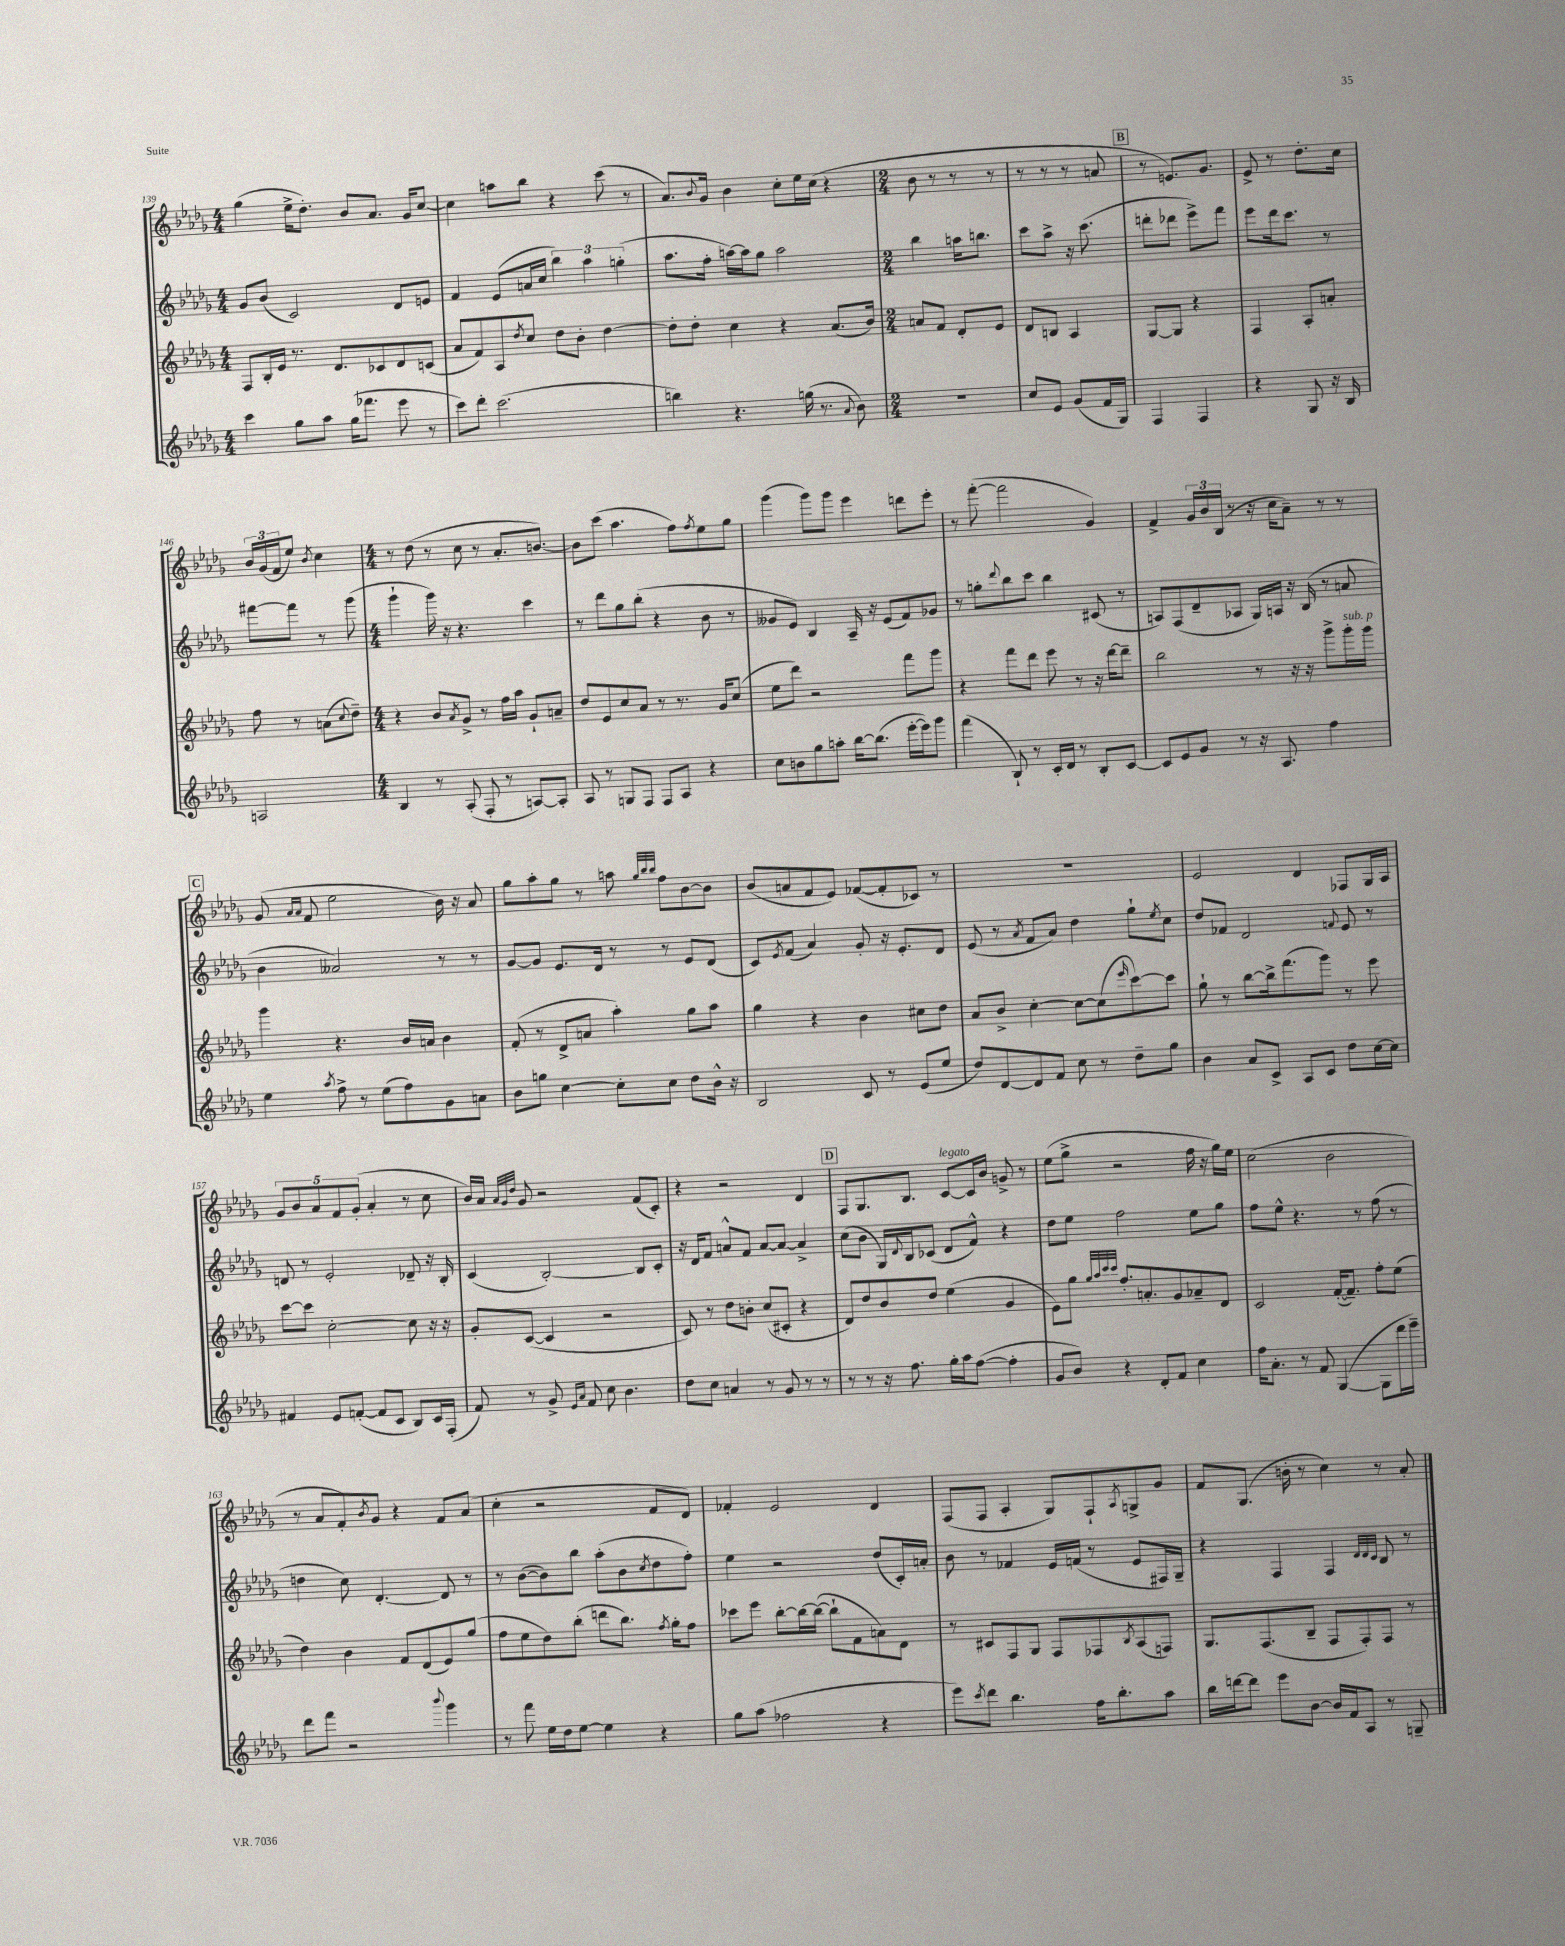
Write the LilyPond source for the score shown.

<<
\new StaffGroup <<
\new Staff = "s0" {
    \clef treble \key des \major \numericTimeSignature \time 4/4
    ges''4( ees''16-> des''8.-.) bes'8 aes'8. ges'16 c''8~ |
    c''4 a''8 bes''8 r4 c'''8( r8 |
    aes'8.) \appoggiatura { bes'8 } ges'16 bes'4 c''8-. ees''16 c''16( r4 |
    \numericTimeSignature \time 2/4 bes'8 r8 r8 r8 |
    r8 r8 r8 a'8 |
    \mark \markup { \box "B" } r8 e'8.) ges'8. |
    ees'8-> r8 des''8.-. c''16 |
    \tuplet 3/2 { bes'16 ges'16( f'16 } ees''8) \acciaccatura { bes'8 } c''4 |
    \numericTimeSignature \time 4/4 r8 des''8( r8 c''8 r8 aes'8.-. b'8.~) |
    b'8 c'''8( aes''4. f''8) \acciaccatura { f''8 } ees''8 ges''8 |
    ges'''4( ges'''8) ges'''8 ees'''4 d'''8 ees'''8-. |
    r8 f'''8~-.( f'''2 ges'4) |
    f'4-> \tuplet 3/2 { ges'16 bes'16 bes16( } r8 r16 c''16 aes'8--) r8 r8 |
    \mark \markup { \box "C" } ges'8( \grace { aes'16 aes'16 } f'8 ees''2 bes'16) r16 aes'8 |
    ges''8 aes''8-. ges''8 r8 a''8 \grace { ges''32 bes''32 bes''32 } f''8 bes'8~ bes'8 |
    bes'8( a'8 f'8 ees'8) fes'8~( fes'8-. ces'8) r8 |
    R1 |
    ees'2 des'4 fes8 ges16 aes16 |
    \tuplet 5/4 { ges'8 bes'8 aes'8 f'8 ges'8-.( } aes'4-. r8 c''8 |
    bes'16) aes'16 \grace { aes'32 ges'32 des''32 } ges'8 r2 f'8( c'8-.) |
    r4 r2 des'4 |
    \mark \markup { \box "D" } f8 ges8. bes8. c'8~^\markup { \italic "legato" } c'16 bes'16 g'8-> r8 |
    ees''8( ges''8-> r2 f''16 r16 ges''16) ees''16 |
    c''2( bes'2 |
    r8 aes'8 f'8-.) \acciaccatura { bes'8 } ges'8 r4 f'8 aes'8( |
    c''4-. r2 f'8 des'8) |
    fes'4-. ees'2 des'4 |
    f8( f8 aes4-. ges8) f8-! \acciaccatura { aes8 } g8-> ges'8 |
    f'8 ges8.( b'16-. r8 c''4) r8 aes'8-. \bar "|." |
}
\new Staff = "s1" {
    \clef treble \key des \major \numericTimeSignature \time 4/4
    ges'8 bes'8( c'2) des'8 e'8 |
    f'4 ees'8( a'16 c''16 \tuplet 3/2 { bes''4) aes''4 g''4-.( } |
    aes''8. f''16-. a''16~) a''16 ges''8 a''2 |
    \numericTimeSignature \time 2/4 bes''4 a''16 b''8. |
    c'''8 aes''8-> r16 c'''8.( |
    \mark \markup { \box "B" } d'''8-. des'''8 ees'''8->) f'''8 |
    ees'''8 des'''16 c'''8. r8 |
    fis'''8~ fis'''8 r8 ges'''8( |
    \numericTimeSignature \time 4/4 ges'''4-! ges'''16) r16 r4. c'''4 |
    r8 des'''8 ges''8 bes''8-.( r4 bes'8 r8 |
    geses'8 ees'8) bes4 aes16-- r16 ees'8( f'8) ges'8 |
    r8 g''8-. \appoggiatura { des'''8 } bes''8 c'''8 bes''4 cis'8( r8 |
    a8) f8( des'8-- aes8 ges16) a16 r16 bes16( r8 a'8 |
    \mark \markup { \box "C" } bes'4 aeses'2) r8 r8 |
    ges'8~ ges'8 ees'8. des'16 r8 r8 ees'8 des'8( |
    c'8) \acciaccatura { ees'8 } f'8( aes'4) ges'8-. r16 ees'8.-. des'8 |
    ees'8( r8 \acciaccatura { aes'8 } f'8 aes'8) des''4 ges''8-! \acciaccatura { ees''8 } c''8 |
    des''8 fes'8 des'2 \appoggiatura { f'8 } ees'8 r8 |
    d'8 r8 ees'2-. des'8-- r16 bes16-. |
    c'4( bes2~-.) bes8 c'8-. |
    r16 des'16 f'8 a'8-^ f'8 a'8~ a'8~ a'4-> |
    \mark \markup { \box "D" } c''8( bes'8 ges16) \appoggiatura { des'8 } bes16 ces'8( des'8 f'8-^) r4 |
    des''8 ees''8 f''2 ees''8 ges''8 |
    f''8 ees''8-^ r4. r8 f''8( r8 |
    d''4 c''8) des'4.~-. des'8 r8 |
    r8 bes'8~( bes'8) bes''8 aes''8-.( bes'8 \acciaccatura { c''8 } des''8 f''8-.) |
    ees''4 r2 des''8( c'16-.) a'16-. |
    bes'8 r8 fes'4 ees'16 f'16( r8 ees'8 fis16) ges16-- |
    r4 f4 f4 \grace { des'32 des'32 c'32 } bes8 r8 \bar "|." |
}
\new Staff = "s2" {
    \clef treble \key des \major \numericTimeSignature \time 4/4
    f8 bes16-. ees'16 r8. des'8. ces'8 des'8 c'8( |
    aes'8 f'8) aes8 \acciaccatura { des''8 } c''8 des''8 bes'8-. des''4~ |
    des''8-. des''8-. c''4 r4 aes'8.( bes'16) |
    \numericTimeSignature \time 2/4 a'8 f'8 des'8-. ees'8 |
    des'8 b8 aes4 |
    \mark \markup { \box "B" } ges8~ ges8 r4 |
    f4 aes8-. a'8-. |
    f''8 r8 a'8( \appoggiatura { c''8 } des''8--) |
    \numericTimeSignature \time 4/4 r4 bes'8 \acciaccatura { aes'8 } ges'8-> r8 f''16 aes''16 ges'8-! a'8-- |
    des''8 ees'8 c''8 aes'8 r8 r8. ges'16 c''8( |
    ees''8 des'''8) r2 f'''8 ges'''8 |
    r4 f'''8 des'''8 ees'''8 r8 r16 des'''16~ des'''8-- |
    bes''2 r8 r16 r16 ges'''8-> ges'''16-.^\markup { \italic "sub. p" } ges'''16 |
    \mark \markup { \box "C" } ges'''4 r4. bes'16 a'16 bes'4 |
    f'8-.( r8 des'8-> a'8 aes''4-.) ges''8 aes''8 |
    ges''4 r4 bes'4 cis''8 des''8 |
    aes'8 bes'8-> c''4~-. c''8~ c''8( \grace { ees'''16 } c'''8~) c'''8 |
    ges''8-! r8 bes''8~ bes''16-> f'''8.( ges'''8) r8 ees'''8 |
    c'''8~ c'''8 c''2~-. c''8 r16 r16 |
    ges'8-. c'8~( c'4 r2 |
    c'8) r8 des''8 b'8-. c''8( cis'8-. r4 |
    \mark \markup { \box "D" } des'8) des''8 bes'8 des''8 ees''4( ges'4 |
    ees'8) ges''8 \grace { ges''32 aes''32 c'''32 c'''32 } f''8.-. a'8.-. ges'8 aes'8-- des'8 |
    c'2 f'16~-.( f'8.--) f''8-. ees''8( |
    des''4) bes'4 f'8 des'8( ees'8) ges''8( |
    f''8 ees''8 des''8) bes''8-.( d'''8 bes''8.) \acciaccatura { f''8 } ges''16-. f''8 |
    ces'''8 ees'''8 bes''8~-. bes''16~ bes''16~( bes''8-! f'8 a'8) des'8 |
    r8 cis'8 f8 ges8 f8 fes8 \acciaccatura { bes8 } aes8( f8) |
    ges8. f8.( bes8-- f8 f8-.) f8 r8 \bar "|." |
}
\new Staff = "s3" {
    \clef treble \key des \major \numericTimeSignature \time 4/4
    c'''4 ges''8 aes''8 ges''16( fes'''8. ees'''8 r8 |
    c'''8) des'''8-. c'''2.( |
    b''4) r4. g''16( r8. \appoggiatura { aes'8 } bes'8) |
    \numericTimeSignature \time 2/4 r2 |
    c''8 ees'8 ges'8( f'16 ges16) |
    \mark \markup { \box "B" } f4 f4 |
    r4 ges8 r16 bes16 |
    a2 |
    \numericTimeSignature \time 4/4 bes4 r8 aes8-.( f8-. r8 a8~) a8-. |
    aes8 r8 g8 f8 f8 aes8 r4 |
    c''8 b'8 ges''8 a''8-. bes''16~ bes''8.( ees'''16~-. ees'''16) ges'''8 |
    f'''4( bes8-!) r8 c'16-. des'16 r8 bes8-. c'8~ |
    c'8 ees'8 ges'8 r8 r16 aes8. f''4 |
    \mark \markup { \box "C" } ees''4 \acciaccatura { aes''8 } f''8-> r8 ees''8( f''8) ges'8 a'8 |
    bes'8 g''8 c''4~ c''8-. c''8 des''8 bes'16-^ r16 |
    bes2 c'8 r8 ees'8( ees''8 |
    des''8) des'8~ des'8 f'8 c''8 r8 des''8-- ges''8 |
    bes'4 aes'8 c'8-> aes8 c'8 des''8 c''16~ c''16 |
    fis'4 ees'8 f'8~-.( f'8 c'8 bes8) c'16 f16-.( |
    f'8) r8 ges'8-> \grace { ees'16 aes'16 } f'8 c''8 bes'4. |
    des''8 c''8 a'4 r8 ges'8 r8 r8 |
    \mark \markup { \box "D" } r8 r8 r16 f''8. ges''16-. aes''16 f''8~( f''4-. |
    ges'8 bes'8) r4 des'8-. f'8 c''4 |
    f''16 aes'8.-. r8 f'8 ges4~( ges8 des'''16 ees'''16--) |
    des'''8 f'''8 r2 \appoggiatura { bes'''8 } ges'''4 |
    r8 f'''8 ees''16 des''16 ees''8~ ees''4 r4 |
    ges''8 aes''8( fes''2 r4 |
    ees'''8) \acciaccatura { c'''8 } des'''8 bes''4. f''16 bes''8.-. aes''8 |
    bes''16 d'''16~ d'''8 ees'''8 bes'8~ bes'16 f'16 aes8 r8 g8-- \bar "|." |
}
>>
>>
\layout { \context { \Score currentBarNumber = #139 } }
